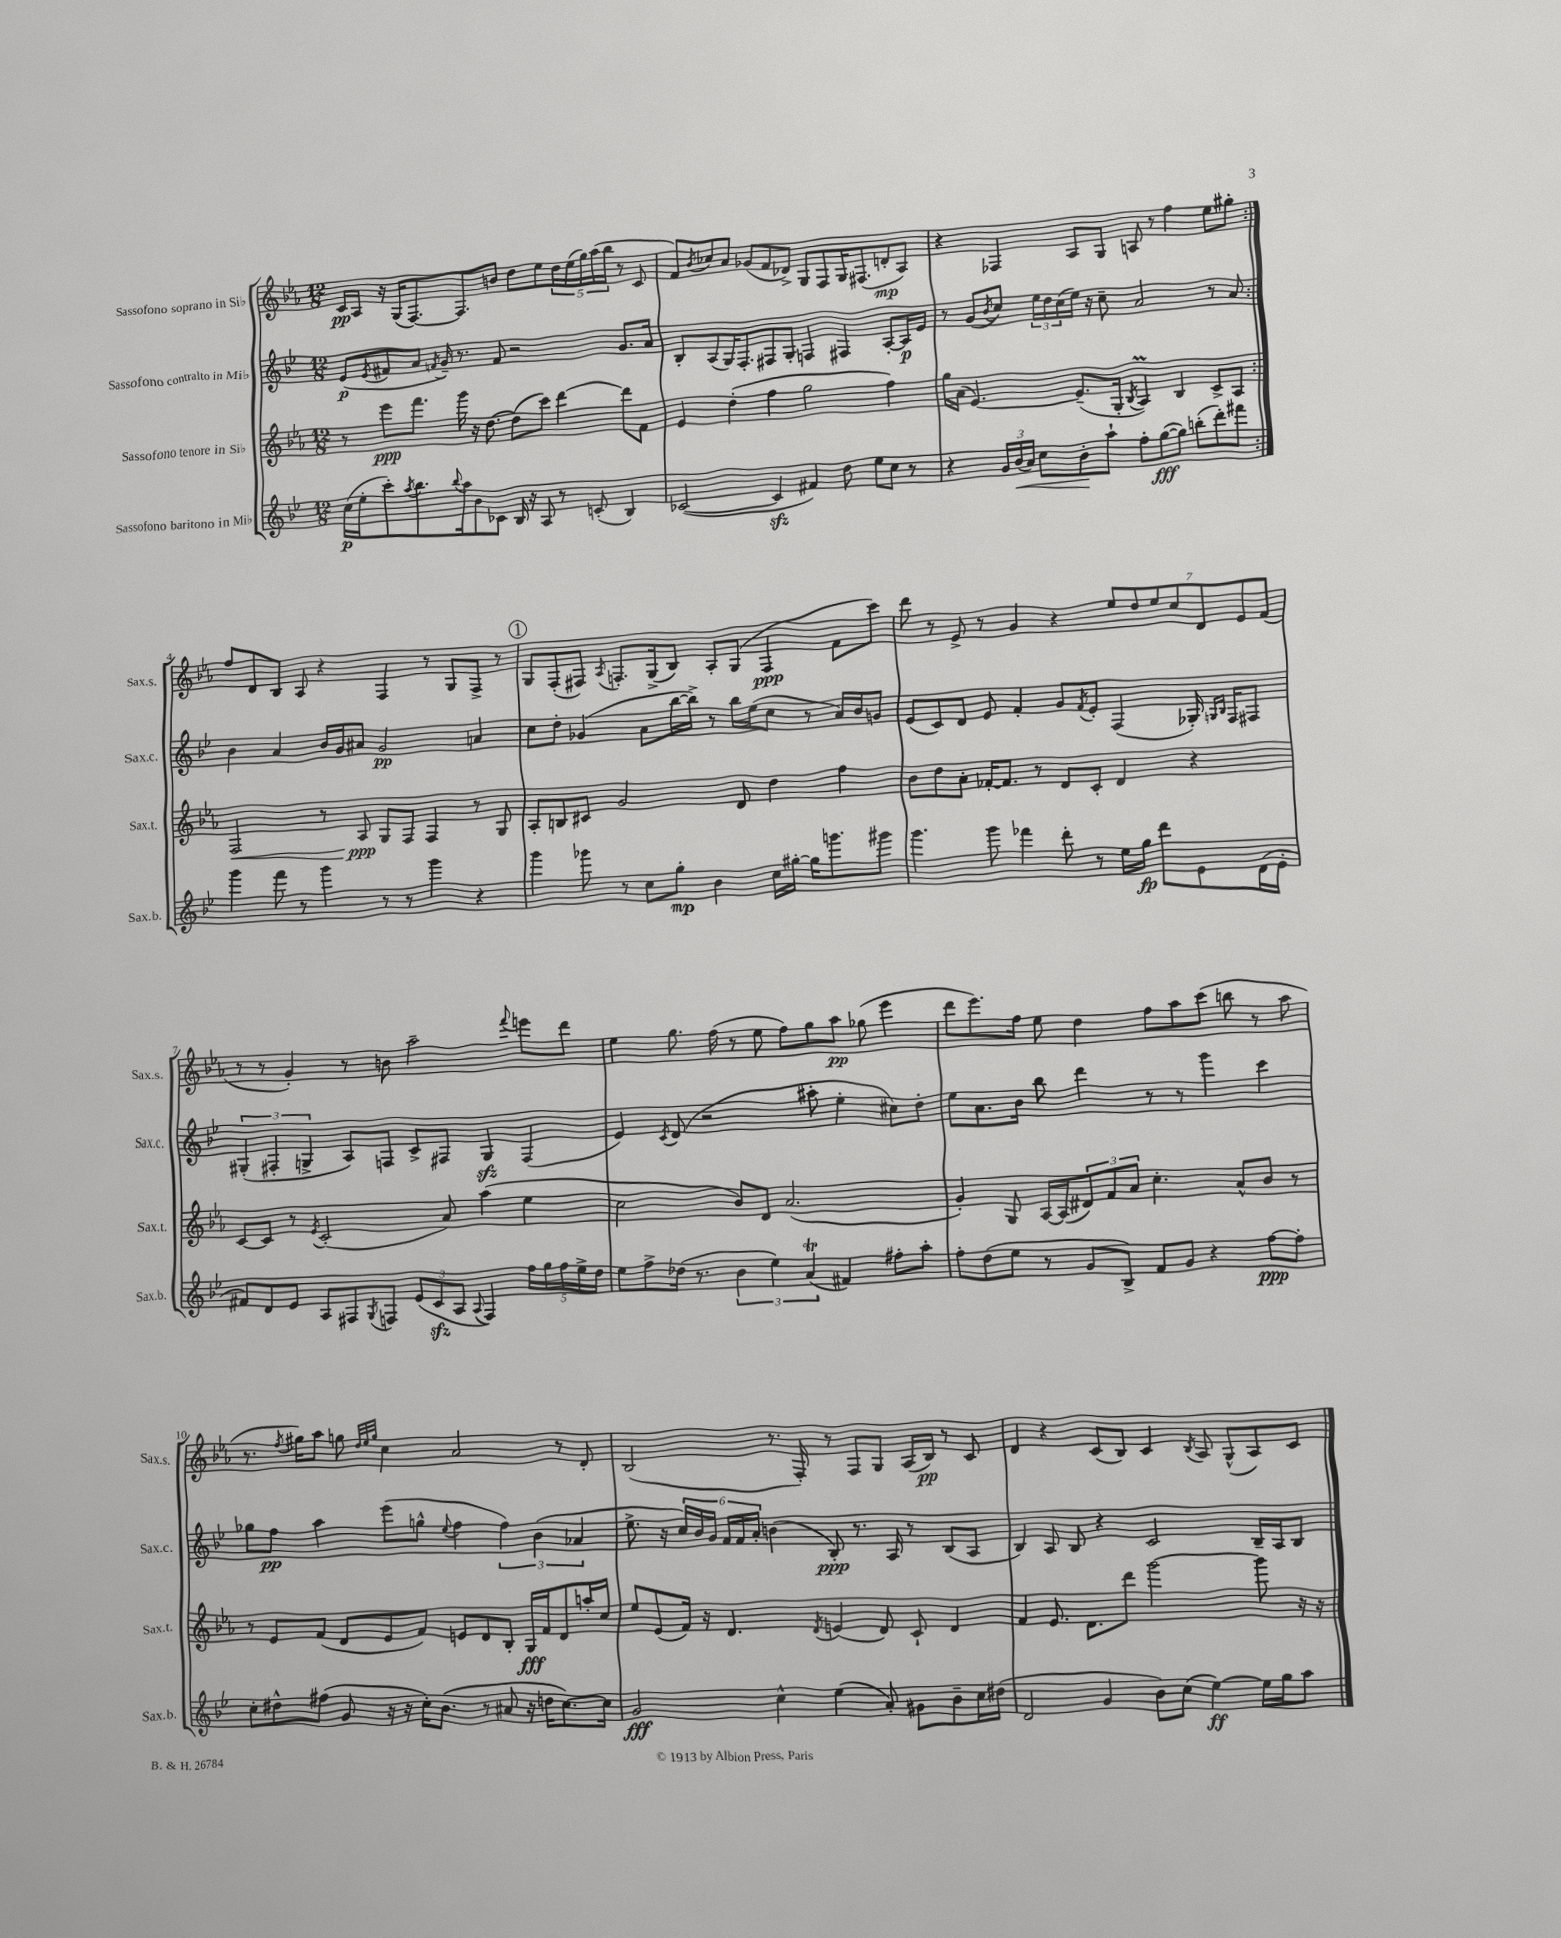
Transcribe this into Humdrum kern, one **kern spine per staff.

**kern	**kern	**kern	**kern
*staff4	*staff3	*staff2	*staff1
*clefG2	*clefG2	*clefG2	*clefG2
*k[b-e-]	*k[b-e-a-]	*k[b-e-]	*k[b-e-a-]
*M12/8	*M12/8	*M12/8	*M12/8
(16cc	8r	(8e-	16c
16ee-'	.	.	16A-
.	.	8qe-	.
8ccc')	8eee-	8f#	16r
.	.	.	(16G
8qaa	.	.	.
8.bb-	8.fff	8a	[8.F)
.	.	8qf	.
.	.	16g~)	.
8qqbb-	.	.	.
16aa	16ggg	8.r	8.F]
8b-	16r	.	.
.	[8.dd	.	.
8c-	.	8f	8b
16B-	(8dd]	2r	8dd
16r	.	.	.
8A	8ccc)	.	8ee-
8r	[4ddd	.	20dd
.	.	.	(20ee-
.	.	.	20gg)
(8c'	.	.	.
.	.	.	(20aa-
.	.	.	20bb-
4B-)	8ddd]	8.g	8r
.	8f	.	8c
.	.	16a	.
=	=	=	=
([2c-	4e-	8B-'	8f)
.	.	.	8qb-
.	.	(8A	8cc-
.	(4dd'	16G)	8a-
.	.	8.F'	.
.	.	.	(8g-
4c-]	4ff	8F#	8f
.	.	8G'	8d-^)
4f#)	2gg	4F	8G
.	.	.	8F
8dd	.	4F#	16G
.	.	.	(8.F#
8ee-	.	.	.
8cc	4ff)	[8A'	8d'
8r	.	16A]	8A-)
.	.	16e-	.
=	=	=	=
4r	16gg	8r	4r
.	(16a-	.	.
.	[4.e-)	(8g	.
.	.	8qb-	.
24g	.	8cc)	4F-
(24b-	.	.	.
24a)	.	.	.
8cc	.	24ee-	.
.	.	24dd	.
.	.	(24cc	.
8b-'	(8.e-~]	16ee-)	8A-
.	.	16r	.
8aa`	.	8cc~	8G
.	16G'	.	.
.	8qB-	.	.
8ff'	4A-)	2a	8A
([8gg	.	.	8r
8gg])	4B-	.	4ff
(8bb'	.	.	.
8ddd')	8c^	8r	8ee-
8fff#	8A-	8a	8gg#'
=:|!	=:|!	=:|!	=:|!
4ggg	2F	4b-	8ff
.	.	.	8d
8fff	.	4a	8B-
8r	.	.	8A-
4ggg	8r	16b-	4r
.	.	16g	.
.	8A-	8a#	.
8r	8G	2g	4F
8r	8F	.	.
4ggg	4F	.	8r
.	.	.	8G
4r	8r	4a	8F^
.	8G	.	8r
=	=	=	=
4ggg	8A-'	8cc	8G
.	8B	8dd'	(8F'
8ggg-	8c#	(4g-	8F#)
.	.	.	8qA-
8r	2g	.	8.F'
8cc	.	8a	.
.	.	.	(16G^
8gg'	.	[16bb-	8B-)
.	.	16bb-^])	.
4b-	.	8r	8A-'
.	8d	16bb-	(8G
.	.	(16ee-	.
16cc	4dd	8cc	4F
[16gg#'	.	.	.
16gg#]	.	8r	.
8.ggg	.	.	.
.	4ff	16a)	8f
.	.	16b-	.
8ggg#	.	8g	8ccc)
=	=	=	=
4.ggg	8b-	(8e-	8ddd
.	8dd	8c)	8r
.	8a-'	8d	8e-^
8ggg	[16f-'	8e-	8r
.	8.f-]	.	.
4fff-	.	4f'	4g
.	8r	.	.
8ddd'	8d	8g	4r
.	.	8qf	.
8r	8c'	8e-'	.
16ee-	4d	(4F	14ee-
16gg	.	.	.
.	.	.	14dd
8ddd	.	.	.
.	.	.	14ee-
.	.	.	14cc
8e-	4r	16G-')	.
.	.	.	14d
.	.	16qqG	.
.	.	16qqB-	.
.	.	16F	.
.	.	.	14e-
(16d	.	8F#	.
.	.	.	(14f
16e-'	.	.	.
=	=	=	=
8f#)	[8c	(6G#'	8r
8d	8c]	.	8r
.	.	6F#'	.
8e-	8r	.	4g')
.	.	6G^	.
.	8qe-	.	.
8A	(2c'	.	.
8F#	.	8A)	8r
8qG	.	.	.
8F	.	8F	8b
(12e-	.	8c^	2aa-~
12c	.	.	.
.	8a-)	8F#	.
12A	.	.	.
8qqA	.	.	.
4F)	(4aa-	4G	.
.	.	.	8qqfff
20ff	4ee-	(4F#	8eee
20gg	.	.	.
20ff	.	.	.
.	.	.	8ddd
20ee-^	.	.	.
20dd	.	.	.
=	=	=	=
8ee-	2cc	4e-)	4ee-
8ff^	.	.	.
.	.	8qc	.
(16dd-	.	(8d	8.gg
8.r	.	.	.
.	.	2r	.
.	.	.	(16ff
6b-	8b-)	.	8r
.	8d	.	8ee-
6ee-)	.	.	.
.	(2.a-	.	8ff)
(6a	.	.	.
.	.	8aa#'	8gg
4f#)	.	4ee-'	8aa-
.	.	.	(8gg-
8ff#'	.	8cc#)	4eee-
8aa'	.	8dd'	.
=	=	=	=
8ff'	4g')	8ee-	8ddd
(8dd	.	8.a	8.eee-)
8ee-	8G	.	.
.	.	16b-	16ff
8r	[16A-	8bb-	8ee-
.	(16A-]	.	.
8g	12d#)	4ddd	4dd
.	12f	.	.
8B-^)	.	.	.
.	12a-	.	.
8f	4.cc'	8r	8ff
8g	.	8r	8aa-
4r	.	4ggg	(8ccc
.	8a-^^	.	8bb
[8ff	8b-	4ccc	8r
8ff']	8r	.	8aa-
=	=	=	=
8cc'	8r	8gg-	8.r
8dd#^^	8e-	8ff	.
.	.	.	8qff
.	.	.	16gg#)
(8ff#	(8f	4aa	8aa-
8g	8d	.	8gg
.	.	.	32qqdd
.	.	.	32qqee-
.	.	.	32qqgg
16r	8e-	(8eee-	4cc
16r	.	.	.
16cc')	8f)	8gg^^	.
(8.b-	.	.	.
.	.	8qqee-	.
.	8e	4ff	2a-
8r	8d	.	.
8a#	8B-'	6ff)	.
16r	16G	.	.
.	.	(6b-	.
16dd	16f	.	.
[8.cc)	8d	.	8r
.	.	6a-	.
.	16aa'	.	8d'
16cc]	16cc	.	.
=	=	=	=
2g	8ee-	8.ee-^	(2B-
.	(8e-	.	.
.	.	16r	.
.	16f)	24cc)	.
.	.	24b-	.
.	16r	.	.
.	.	24g	.
.	4.d	24f	.
.	.	24f	.
.	.	24a'	.
4cc^^	.	(4b	8.r
.	.	.	16F')
.	8qd	.	.
(4ee-	(4e	8B-')	8r
.	.	8.r	8F
8a')	8d)	.	8G
.	.	16A	.
8g#	8c`	8r	(16A-
.	.	.	16B-)
8b-~	4d	(8B-	8r
16cc	.	8A	8c
(16dd#	.	.	.
=	=	=	=
2d	4f	4B-)	4d
.	8.e-	8A	4r
.	.	8B-	.
.	8.d	.	.
4g	.	4r	(8c
.	8ddd	.	8B-)
8b-)	[2ggg	2c	4c
(8cc	.	.	.
.	.	.	8qB-
[4ee-)	.	.	8A-
.	.	.	(8G^^
16ee-]	8ggg]	16B-~	8A-)
16gg	.	16A	.
8aa	16r	8B-	8c
.	16r	.	.
==	==	==	==
*-	*-	*-	*-
